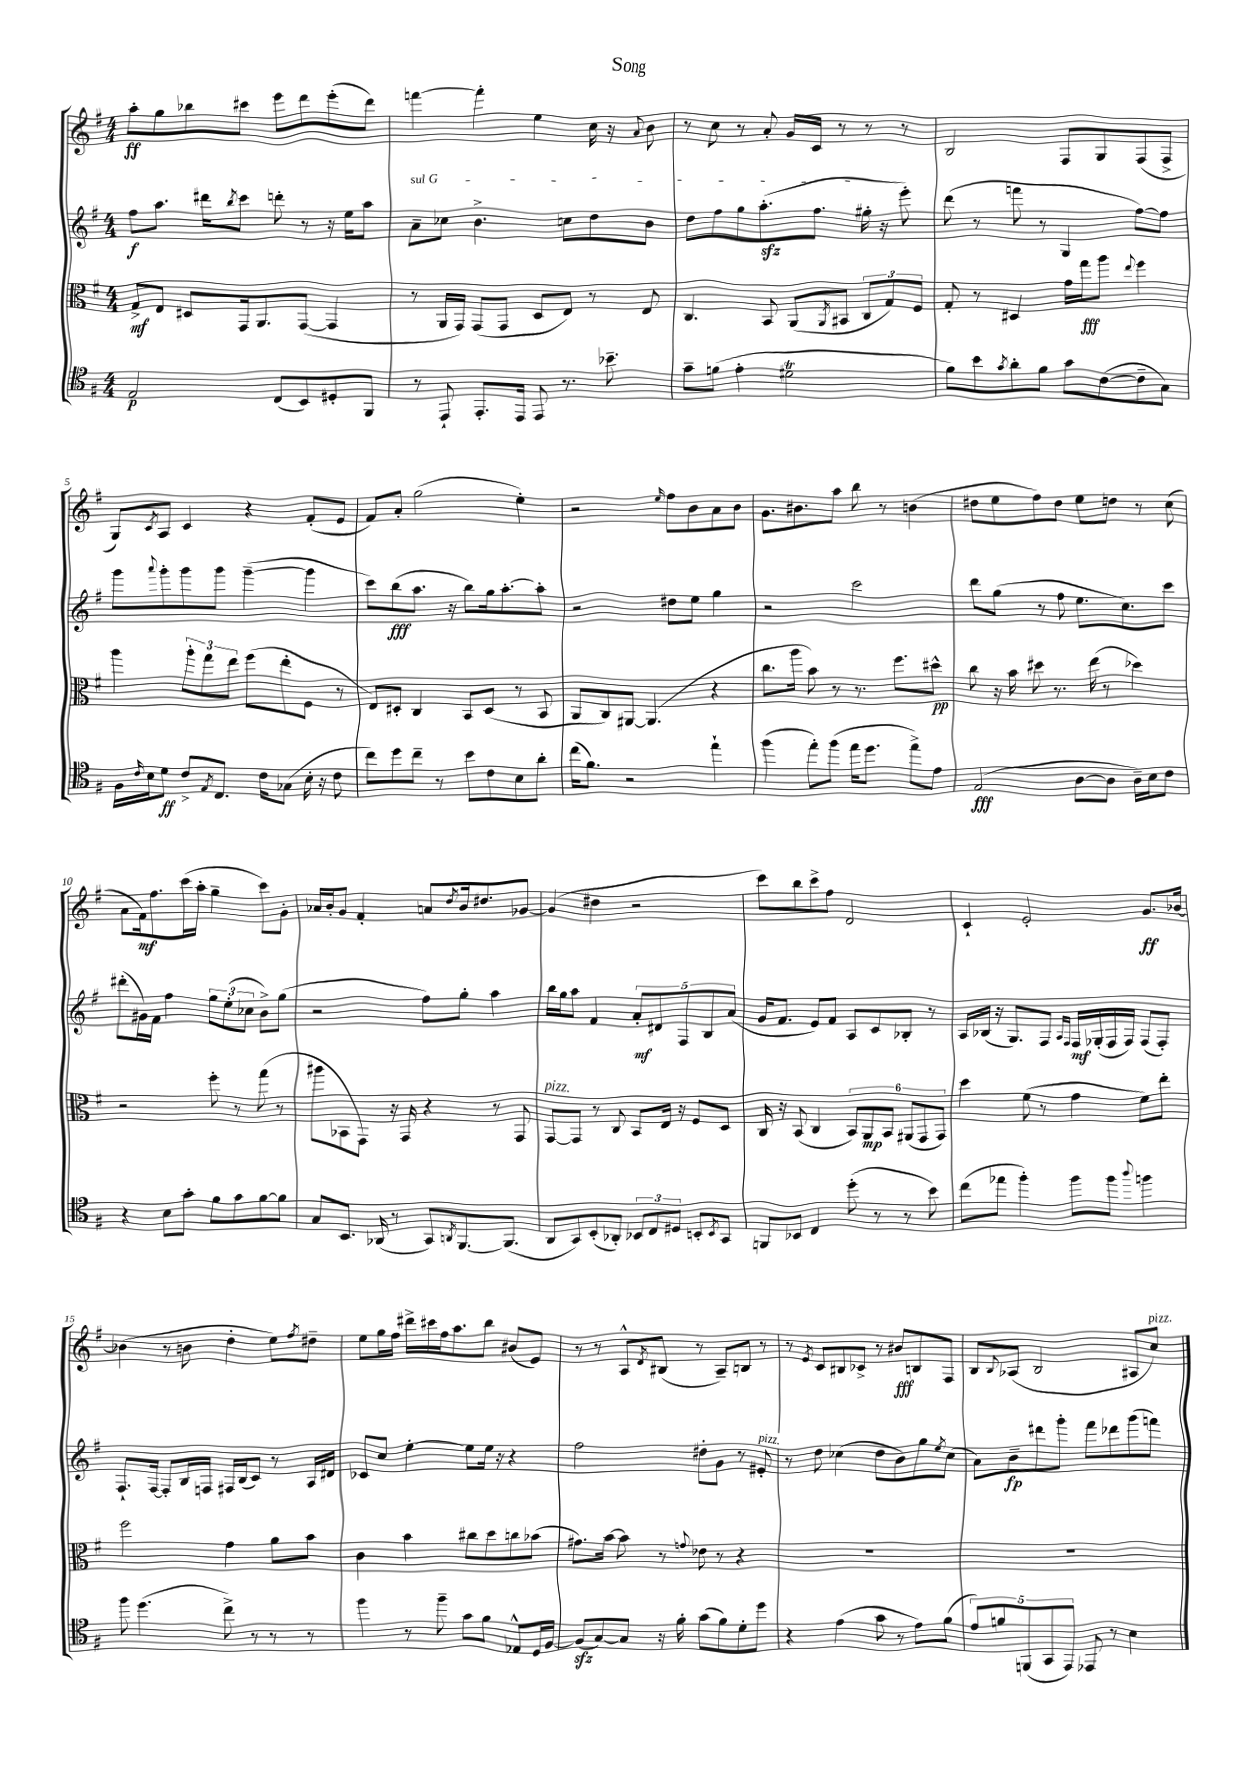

**kern	**dynam	**kern	**dynam	**kern	**dynam	**kern	**dynam
*part4	*part4	*part3	*part3	*part2	*part2	*part1	*part1
*staff4	*staff4	*staff3	*staff3	*staff2	*staff2	*staff1	*staff1
*clefC4	*	*clefC3	*	*clefG2	*	*clefG2	*
*k[f#]	*	*k[f#]	*	*k[f#]	*	*k[f#]	*
*M4/4	*	*M4/4	*	*M4/4	*	*M4/4	*
=1	=1	=1	=1	=1	=1	=1	=1
2E/	p	8G^/L	mf	8ff#\L	f	8aa'\L	ff
.	.	8E/J	.	8.aa\J	.	8gg\	.
.	.	8D#X/L	.	.	.	8bb-X\	.
.	.	.	.	16ddd#X\KL	.	.	.
.	.	.	.	8qbb/	.	.	.
.	.	16GG/k	.	8ccc\J	.	8ccc#X\J	.
.	.	8.AA/	.	.	.	.	.
(8C/L	.	.	.	8dddn'\	.	8eee\L	.
8BB/)	.	([8GG/J	.	8r	.	8ddd\	.
8D#X'/	.	4GG/]	.	16r	.	(8eee'\	.
.	.	.	.	16ee\KL	.	.	.
8FF#/J	.	.	.	8aa\J	.	8ddd\J)	.
=2	=2	=2	=2	=2	=2	=2	=2
!	!	!	!	!LO:TX:a:i:t=sul G	!	!	!
8r	.	8r	.	8a~\L	.	[4fffn\	.
8EE`/	.	16AA/LL	.	8cc-X\J	.	.	.
.	.	16GG/JJ)	.	.	.	.	.
8.EE'/L	.	(8GG/L	.	4.b^\	.	4fff'\]	.
.	.	8GG/J	.	.	.	.	.
16EE/Jk	.	.	.	.	.	.	.
8EE/	.	8D/L	.	.	.	4ee\	.
8.r	.	8E/J)	.	8ccn\L	.	.	.
.	.	8r	.	8dd\	.	16cc\	.
8.b-X~\	.	.	.	.	.	16r	.
.	.	.	.	.	.	8qqa/	.
.	.	8E/	.	8b\J	.	8b\	.
=3	=3	=3	=3	=3	=3	=3	=3
8g~\L	.	4.C/	.	8dd\L	.	8r	.
(8fn\J	.	.	.	8ff#\	.	8cc\	.
4e'\	.	.	.	8gg\	.	8r	.
.	.	8BB/	.	(8.aazz'\	.	8a'/	.
2d#Xt\	.	(8AA/L	.	.	.	16g/LL	.
.	.	.	.	8.ff#\J	.	16c/JJ	.
.	.	8qAA/	.	.	.	.	.
.	.	8BB#X/J	.	.	.	8r	.
.	.	12C/L	.	16gg#X'\	.	8r	.
.	.	.	.	16r	.	.	.
.	.	12G/)	.	.	.	.	.
.	.	.	.	8eee'\)	.	8r	.
.	.	12F#/J	.	.	.	.	.
=4	=4	=4	=4	=4	=4	=4	=4
8f#\L)	.	8G'/	.	(8ddd\	.	2B/	.
8b\	.	8r	.	8r	.	.	.
8qg/	.	.	.	.	.	.	.
8a'\	.	4D#X/	.	8fffn\	.	.	.
8f#\J	.	.	.	8r	.	.	.
8g\L	.	16g\LL	.	4G/	.	8F#/L	.
.	.	16gg\J	fff	.	.	.	.
([8c\	.	8aa\J	.	.	.	8G/	.
.	.	8qqee/	.	.	.	.	.
8c~\]	.	4ff#\	.	[8ff#\L)	.	(8F#/	.
8G\J)	.	.	.	8ff#\J]	.	8F#^/J	.
!!LO:LB:g=z
=5	=5	=5	=5	=5	=5	=5	=5
16F#\LL	.	4aa\	.	8ggg\L	.	8G/L)	.
16qqc/	.	.	.	.	.	.	.
16B\J	.	.	.	.	.	.	.
.	.	.	.	8qqaaa/	.	8qc/	.
8d\J	ff	.	.	8ggg'\	.	8A/J	.
8c^/L	.	12aa'\L	.	8ggg\	.	4c/	.
.	.	12gg\	.	.	.	.	.
8qE/	.	.	.	.	.	.	.
8.C/J	.	.	.	8ggg\J	.	.	.
.	.	12ee\J	.	.	.	.	.
.	.	(8ff#\L	.	([4ggg~\	.	4r	.
16c\KL	.	.	.	.	.	.	.
(8G-X\J	.	8ee'\	.	.	.	.	.
16B'\	.	8F#\J	.	4ggg\]	.	(8f#'/L	.
16r	.	.	.	.	.	.	.
8c\	.	8r	.	.	.	8e/J	.
=6	=6	=6	=6	=6	=6	=6	=6
8cc\L)	.	8E/L)	.	8ccc\L)	.	8f#/L)	.
8dd\	.	8D#X'/J	.	(8bb\	fff	8a'/J	.
8cc~\J	.	4C/	.	8.aa\J	.	(2gg\	.
8r	.	.	.	.	.	.	.
.	.	.	.	16r	.	.	.
8b\L	.	8BB/L	.	8bb\L)	.	.	.
8c\	.	(8D#/J	.	16gg\k	.	.	.
.	.	.	.	[8.aa'\	.	.	.
8B\	.	8r	.	.	.	4ee'\)	.
8a'\J	.	8BB/	.	8aa'\J]	.	.	.
=7	=7	=7	=7	=7	=7	=7	=7
(16cc\KL	.	8AA/L	.	2r	.	2r	.
8.f#\J)	.	.	.	.	.	.	.
.	.	8C/)	.	.	.	.	.
2r	.	[8AA#X/J	.	.	.	.	.
.	.	(4.AA#/]	.	.	.	.	.
.	.	.	.	.	.	16qqee/	.
.	.	.	.	8dd#X\L	.	8ff#\L	.
.	.	.	.	8ee\J	.	8b\	.
4ee`\	.	4r	.	4gg\	.	8a\	.
.	.	.	.	.	.	8b\J	.
=8	=8	=8	=8	=8	=8	=8	=8
(4ff#\	.	8.cc\L	.	2r	.	8.g\L	.
.	.	16aa\Jk	.	.	.	8.b#X\	.
8ee'\L)	.	8b\)	.	.	.	.	.
(8ff#\J	.	8r	.	.	.	8aa\J	.
16ee\KL	.	8.r	.	2ccc\	.	8bb\	.
8.dd\J	.	.	.	.	.	.	.
.	.	.	.	.	.	8r	.
.	.	8.ff#\L	.	.	.	.	.
8ee^\L)	.	.	.	.	.	(4bn\	.
8e\J	.	8dd#X^^\J	pp	.	.	.	.
=9	=9	=9	=9	=9	=9	=9	=9
(2E/	fff	8cc\	.	8ddd\L	.	8dd#X\L	.
.	.	16r	.	(8gg\J	.	8ee\	.
.	.	16b\	.	.	.	.	.
.	.	8dd#X\	.	8r	.	8ff#\)	.
.	.	8.r	.	8ff#\	.	8dd#\J	.
[8A\L	.	.	.	8.ee\L	.	8ee\L	.
.	.	(16ee\	.	.	.	.	.
8A\J]	.	8r	.	.	.	8ddn\J	.
.	.	.	.	8.cc\)	.	.	.
16A~\LL)	.	4dd-X\)	.	.	.	8r	.
16B\J	.	.	.	.	.	.	.
8c\J	.	.	.	8ccc\J	.	(8cc\	.
!!LO:LB:g=z
=10	=10	=10	=10	=10	=10	=10	=10
4r	.	2r	.	(8ddd#X'\L	.	8a\L	.
.	.	.	.	16g#X\L)	.	16f#\k)	mf
.	.	.	.	16f#\JJ	.	8.ff#\	.
8B\L	.	.	.	4ff#\	.	.	.
8g'\J	.	.	.	.	.	(16ccc\L	.
.	.	.	.	.	.	16aa'\JJ	.
8f#\L	.	8ff#'\	.	12gg\L	.	4gg~\	.
.	.	.	.	(12ee'\	.	.	.
8g\	.	8r	.	.	.	.	.
.	.	.	.	12cc-X\J	.	.	.
[8f#\	.	(8gg\	.	8b^\L)	.	8ccc\L)	.
8f#\J]	.	8r	.	(8gg\J	.	8g'\J	.
=11	=11	=11	=11	=11	=11	=11	=11
8G/L	.	8aa#X\L	.	2r	.	16a-X/LL	.
.	.	.	.	.	.	16b'/J	.
8.BB/J	.	8BB-X\	.	.	.	8g/J	.
.	.	8GG\J)	.	.	.	4f#'/	.
(16AA-X/	.	.	.	.	.	.	.
8r	.	16r	.	.	.	.	.
.	.	16GG/	.	.	.	.	.
8GG/L)	.	4r	.	8ff#\L)	.	8an/L	.
8qAAn/	.	.	.	.	.	8qdd/	.
[8.FF#/	.	.	.	8gg'\J	.	16b/k	.
.	.	.	.	.	.	8.dd#X/	.
.	.	8r	.	4aa\	.	.	.
(8.FF#/J]	.	.	.	.	.	.	.
.	.	8GG/	.	.	.	[8g-X/J	.
=12	=12	=12	=12	=12	=12	=12	=12
!	!	!LO:TX:a:i:t=pizz.	!	!	!	!	!
8AA/L	.	[8GG/L	.	16bb\LL	.	(4g-/]	.
.	.	.	.	16gg\J	.	.	.
8GG/)	.	8GG/J]	.	8aa\J	.	.	.
(8BB'/	.	8r	.	4f#/	.	4dd#X\	.
8AA-X'/J)	.	8C/	.	.	.	.	.
12BB-X/L	.	8BB/L	.	10a'/L	mf	2r	.
12C/	.	.	.	.	.	.	.
.	.	.	.	10d#X/	.	.	.
.	.	16E/Jk	.	.	.	.	.
12D#X/J	.	.	.	.	.	.	.
.	.	16r	.	.	.	.	.
.	.	.	.	10F#/	.	.	.
8BBn'/L	.	8F#/L	.	.	.	.	.
.	.	.	.	10B/	.	.	.
8qBB/	.	.	.	.	.	.	.
8GG/J	.	8D/J	.	.	.	.	.
.	.	.	.	(10a/J	.	.	.
=13	=13	=13	=13	=13	=13	=13	=13
8FFn/L	.	16C/	.	16g/KL	.	8ccc\L)	.
.	.	16r	.	8.f#/J	.	.	.
8BB-X/J	.	(8BB/	.	.	.	8bb\	.
4C/	.	4C/	.	8e/L)	.	8ccc^\	.
.	.	.	.	8f#/J	.	8ff#\J	.
(8dd'\	.	12BB/L)	.	8A/L	.	2d/	.
.	.	12AA/	mp	.	.	.	.
8r	.	.	.	8c/	.	.	.
.	.	12BB/J	.	.	.	.	.
8r	.	(12AA#X/L	.	8B-X'/J	.	.	.
.	.	12GG/	.	.	.	.	.
8b\)	.	.	.	8r	.	.	.
.	.	12GG/J)	.	.	.	.	.
=14	=14	=14	=14	=14	=14	=14	=14
(8cc\L	.	4dd\	.	16A/LL	.	4c`/	.
.	.	.	.	(16B-X/JJ	.	.	.
8ee-X\J	.	.	.	16r	.	.	.
.	.	.	.	8.G/L)	.	.	.
4ff#'\)	.	(8f#\	.	.	.	2e'/	.
.	.	8r	.	8F#/J	.	.	.
.	.	.	.	16qqA/LL	.	.	.
.	.	.	.	16qqF#/JJ	.	.	.
8ff#\L	.	4g\	.	16F#/LL	mf	.	.
.	.	.	.	(16G-X'/	.	.	.
8ff#\J	.	.	.	16F#/	.	.	.
.	.	.	.	16F#/JJ)	.	.	.
8qqaa/	.	.	.	.	.	.	.
4ffn\	.	8f#\L)	.	(8F#/L	.	8.g/L	ff
.	.	8ee'\J	.	8F#'/J)	.	.	.
.	.	.	.	.	.	[16b-X/Jk	.
!!LO:LB:g=z
=15	=15	=15	=15	=15	=15	=15	=15
8ff#\	.	2ff#\	.	8.F#`/L	.	(4b-X\]	.
(4.dd\	.	.	.	.	.	.	.
.	.	.	.	[16F#/Jk	.	.	.
.	.	.	.	8F#'/L]	.	8r	.
.	.	.	.	16B/L	.	8bn\	.
.	.	.	.	16Fn/JJ	.	.	.
8cc^\)	.	4g\	.	16F#X/LL	.	4dd'\	.
.	.	.	.	(16B/J	.	.	.
8r	.	.	.	8c/J)	.	.	.
8r	.	8a\L	.	8r	.	8ee\L)	.
.	.	.	.	.	.	8qff#/	.
8r	.	8b\J	.	16A/LL	.	8dd#X~\J	.
.	.	.	.	16d#X/JJ	.	.	.
=16	=16	=16	=16	=16	=16	=16	=16
4ff#\	.	4c\	.	8c-X/L	.	8ee\L	.
.	.	.	.	8cc/J	.	16gg\L	.
.	.	.	.	.	.	16ff#\JJ	.
8r	.	4b\	.	[4ee'\	.	16ddd#X^\LL	.
.	.	.	.	.	.	16ccc#X\	.
8ff#~\	.	.	.	.	.	16ff#\J	.
.	.	.	.	.	.	8.aa\	.
8g\L	.	8cc#X\L	.	8ee\L]	.	.	.
8f#\J	.	8dd\	.	16ee\Jk	.	8bb\J	.
.	.	.	.	16r	.	.	.
8E-X^^/L	.	8ccn\	.	4r	.	(8b#X/L	.
16D/L	.	(8b-X\J	.	.	.	8e/J)	.
[16F#/JJ	.	.	.	.	.	.	.
=17	=17	=17	=17	=17	=17	=17	=17
(8F#zz/L]	.	8.g#X\L)	.	2ff#\	.	8r	.
[8G/)	.	.	.	.	.	8r	.
.	.	[16b\Jk	.	.	.	.	.
8G/J]	.	8b\]	.	.	.	8A^^/L	.
.	.	.	.	.	.	8qd/	.
16r	.	8r	.	.	.	(8B#X/J	.
16f#'\	.	.	.	.	.	.	.
.	.	8qqgn/	.	.	.	.	.
(8g\L	.	8e-X\	.	8dd#X'\L	.	8r	.
8f#\)	.	8r	.	8g\J	.	8A~/L)	.
8d'\	.	4r	.	8r	.	8Bn/J	.
!	!	!	!	!LO:TX:a:i:t=pizz.	!	!	!
8dd\J	.	.	.	8e#X'/	.	8r	.
=18	=18	=18	=18	=18	=18	=18	=18
4r	.	1r	.	8r	.	8r	.
.	.	.	.	.	.	8qe/	.
.	.	.	.	8dd\	.	8c/L	.
(4e\	.	.	.	(4cc-X\	.	8B#X/	.
.	.	.	.	.	.	8c-X^/J	.
8g\	.	.	.	8dd\L	.	8r	.
8r	.	.	.	8b\)	.	8b#X/L	fff
8e\L)	.	.	.	8gg\	.	8Bn/	.
.	.	.	.	8qee/	.	.	.
(8f#\J	.	.	.	(8cc-\J	.	8F#/J	.
=19	=19	=19	=19	=19	=19	=19	=19
10e/L)	.	1r	.	8a\L)	.	8B/L	.
10fn/	.	.	.	.	.	.	.
.	.	.	.	.	.	8qqB/	.
.	.	.	.	8b~\	fp	(8A-X/J	.
(10FFn/	.	.	.	.	.	.	.
.	.	.	.	8ddd#X\	.	2B/	.
10GG/	.	.	.	.	.	.	.
.	.	.	.	8ggg'\J	.	.	.
10EE/J)	.	.	.	.	.	.	.
8EE-X/	.	.	.	8fff#\L	.	.	.
8r	.	.	.	8ddd-X\	.	.	.
4B\	.	.	.	(8ggg\	.	8A#X/L	.
!	!	!	!	!	!	!LO:TX:a:i:t=pizz.	!
.	.	.	.	8fffn\J)	.	8cc/J)	.
==	==	==	==	==	==	==	==
*-	*-	*-	*-	*-	*-	*-	*-
